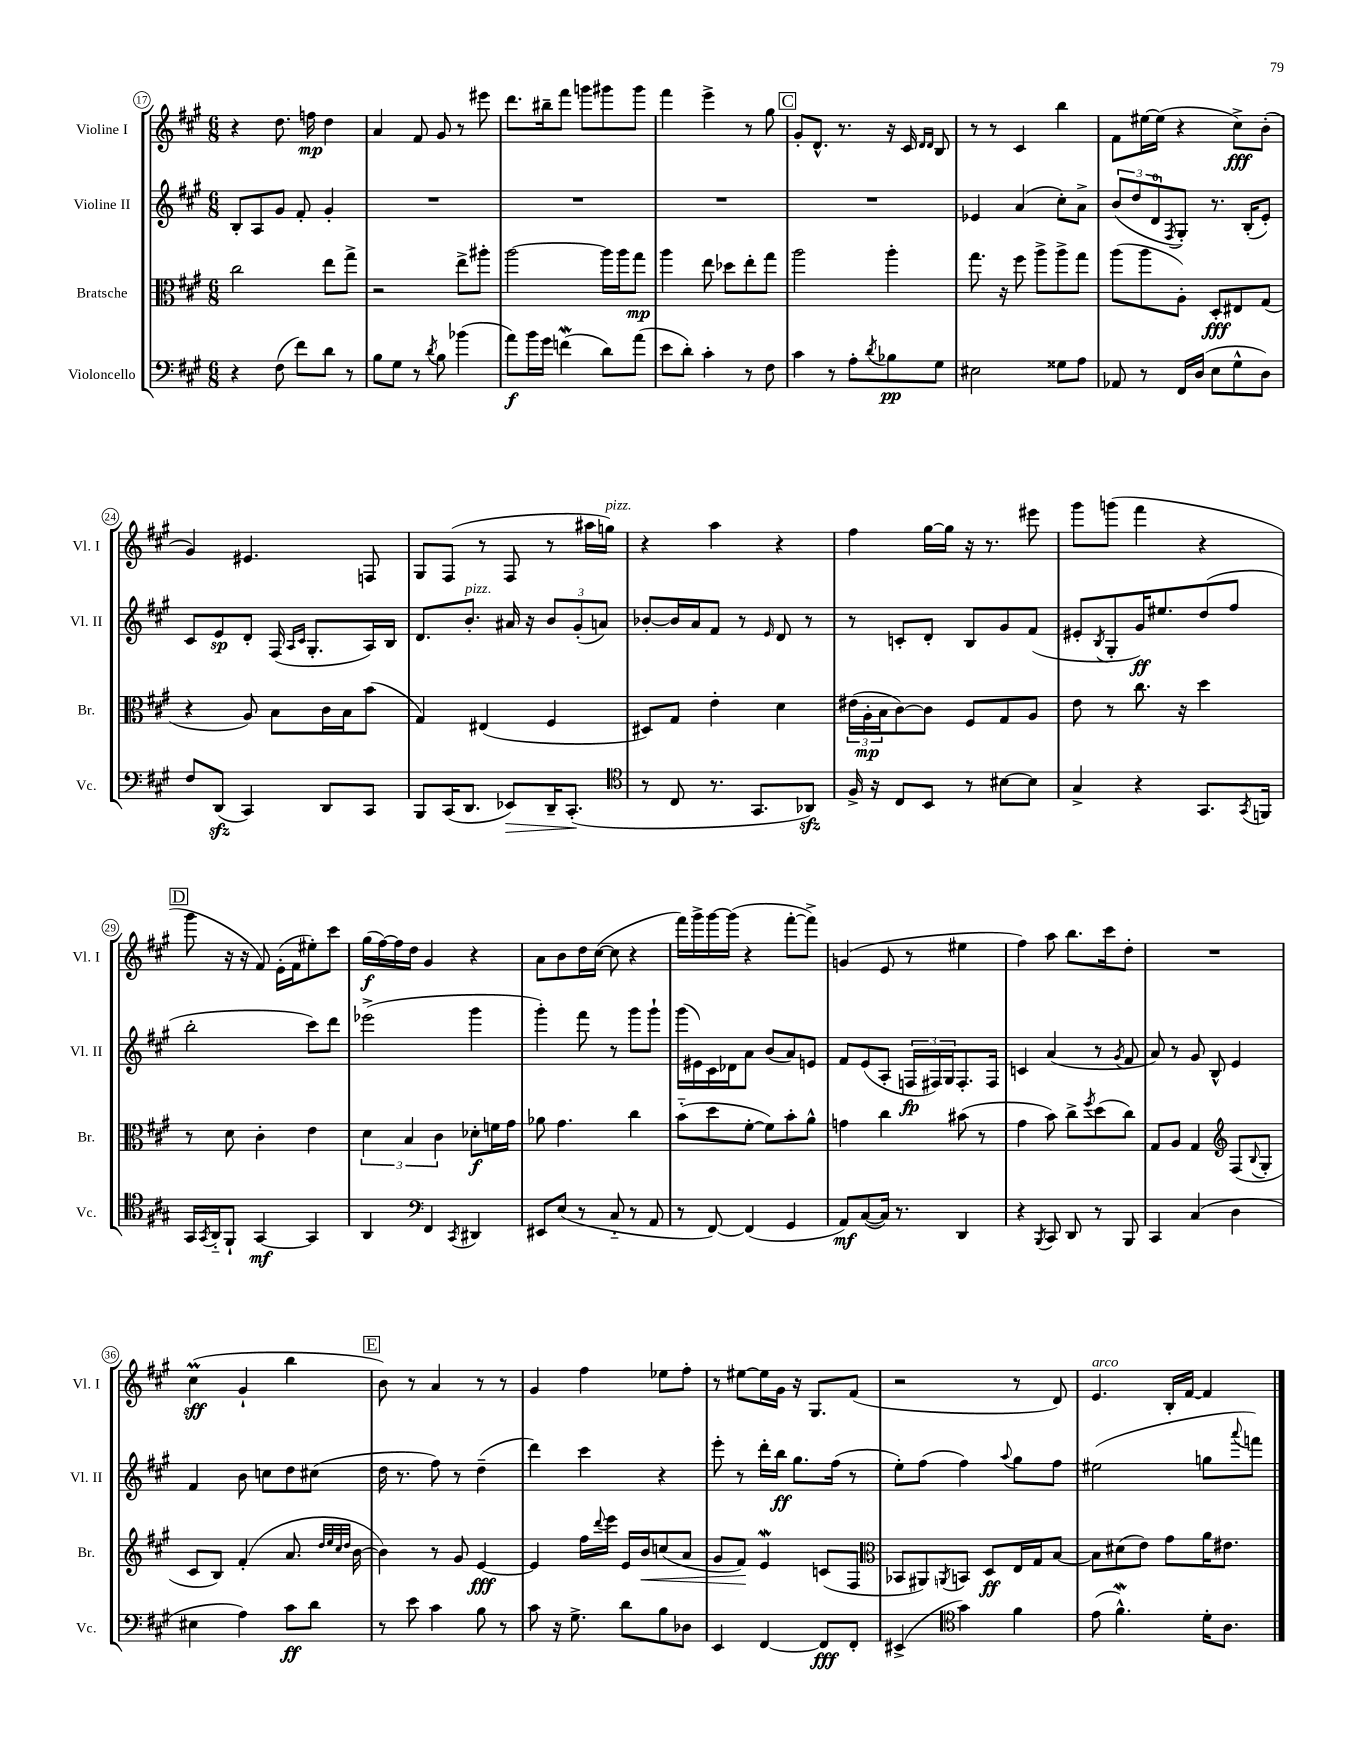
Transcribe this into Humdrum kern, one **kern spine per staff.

**kern	**kern	**kern	**kern
*staff4	*staff3	*staff2	*staff1
*clefF4	*clefC3	*clefG2	*clefG2
*k[f#c#g#]	*k[f#c#g#]	*k[f#c#g#]	*k[f#c#g#]
*M6/8	*M6/8	*M6/8	*M6/8
4r	2cc#\	8B'/L	4r
.	.	8A/	.
(8F#\	.	8g#/J	8.dd\
8f#\L)	.	8f#'/	.
.	.	.	16ff\
8d\J	8ee\L	4g#'/	4dd\
8r	8gg#^\J	.	.
=	=	=	=
8B\L	2r	2.r	4a/
8G#\J	.	.	.
8r	.	.	8f#/
8qd/	.	.	.
8B\	.	.	8g#/
(4b-\	8ee^\L	.	8r
.	8aa#'\J	.	8eee#\
=	=	=	=
8a\L)	[2aa\	2.r	8.ddd\L
16b\L	.	.	.
16g#\JJ	.	.	16bb#~\k
(4f\	.	.	8fff#\J
.	.	.	8ggg\L
8d\L)	16aa\]LL	.	8ggg#\
.	16aa\J	.	.
(8a\J	8gg#\J	.	8ggg#\J
=	=	=	=
8e\L	4aa\	2.r	4fff#\
8d'\J)	.	.	.
4c#'\	8ee\	.	4eee^\
.	8dd-\L	.	.
8r	8ee'\	.	8r
8F#\	8gg#\J	.	8gg#\
=	=	=	=
4c#\	2aa\	2.r	8g#'/L
.	.	.	8.d^^/J
8r	.	.	.
.	.	.	8.r
8A'\L	.	.	.
8qd/	.	.	.
8B-\	4aa'\	.	16r
.	.	.	16c#/
.	.	.	16qqd/LL
.	.	.	16qqd/JJ
8G#\J	.	.	8B/
=	=	=	=
2E#\	8.gg#\	4e-/	8r
.	.	.	8r
.	16r	.	.
.	8ff#\	(4a/	4c#/
.	8aa^\L	.	.
8G##\L	8aa^\	8cc#'\L)	4bb\
8A\J	8gg#\J	8a^\J	.
=	=	=	=
8AA-/	(8aa\L	(12b/L	8f#\L
.	.	12dd/	.
8r	8aa\	.	[16ee#\L
.	.	12d/	.
.	.	.	(16ee#\]JJ
.	.	8qF#/	.
16FF#/LL	8A'\J)	8G#'/J)	4r
(16D/JJ	.	.	.
8E\L	8D'/L	8.r	.
8G#^^\	8E#/	.	8cc#^\L)
.	.	(16B'/LK	.
8D\J)	(8G#/J	8e'/J)	(8b'\J
=	=	=	=
8F#/L	4r	8c#/L	4g#/)
(8DD/J	.	8e/	.
4CC#/)	8A/)	8d'/J	4.e#/
.	8B\L	(16F#/	.
.	.	16qqA/LL	.
.	.	16qqc#/JJ	.
.	.	8.G#'/L	.
8DD/L	16c#\L	.	.
.	16B\J	.	.
8CC#/J	(8b\J	16A/L)	8F/
.	.	16B/JJ	.
=	=	=	=
8BBB/L	4G#/)	8.d/L	8G#/L
(16CC#/K	.	.	(8F#/J
8.DD/J	.	8.b'/J	.
.	(4E#/	.	8r
8EE-/L)	.	16a#/	8F#/
.	.	16r	.
16DD~/K	4F#/	12b/L	8r
(8.CC#'/J	.	.	.
.	.	(12g#'/	.
.	.	.	16aa#\LL
.	.	12a/J)	.
.	.	.	16gg\JJ)
=	=	=	=
*clefC4	*	*	*
8r	8D#/L)	[8b-'/L	4r
8C#/	8G#/J	16b-/]L	.
.	.	16a/J	.
8.r	4e'\	8f#/J	4aa\
.	.	8r	.
8.GG#/L	.	.	.
.	.	16qqe/	.
.	4d\	8d/	4r
8AA-/J)	.	8r	.
=	=	=	=
16F#^/	(24e#\LL	8r	4ff#\
.	24A'\	.	.
16r	.	.	.
.	24B\J	.	.
8C#/L	[8c#\)	8c'/L	.
8BB/J	8c#\]J	8d'/J	[16gg#\LL
.	.	.	16gg#\]JJ
8r	8F#/L	8B/L	16r
.	.	.	8.r
[8B#\L	8G#/	8g#/	.
8B#\]J	8A/J	(8f#/J	8eee#\
=	=	=	=
4G#^/	8e\	8e#'/L	8ggg#\L
.	.	8qB/	.
.	8r	8G#'/	(8ggg\J
4r	8.cc#\	16g#/K)	4fff#\
.	.	8.ee#/	.
.	16r	.	.
8.GG#/L	4dd\	(8dd/	4r
.	.	8ff#/J	.
8qGG#/	.	.	.
16FF/Jk	.	.	.
=	=	=	=
16GG#/LL	8r	2bb'\	8ggg#\
8qGG#/	.	.	.
16AA'~/J	.	.	.
8FF#`/J	8d\	.	16r
.	.	.	16r
[4GG#/	4c#'\	.	8f#/)
.	.	.	(16e'\LL
.	.	.	16f#\J
4GG#/]	4e\	8ccc#\L)	8ee#'\)
.	.	8ddd\J	8ccc#\J
=	=	=	=
4AA/	6d\	(2eee-^\	(16gg#\LL
.	.	.	[16ff#\)
.	.	.	16ff#\]
.	6B/	.	.
.	.	.	16dd\JJ
*clefF4	*	*	*
4FF#/	.	.	4g#/
.	6c#\	.	.
8qCC#/	.	.	.
4DD#/	8d-'\L	4ggg#\	4r
.	16f\L	.	.
.	16g#\JJ	.	.
=	=	=	=
8EE#/L	8a-\	4ggg#'\)	8a\L
(8E/J	4.g#\	.	8b\
8r	.	8fff#\	16dd\L
.	.	.	([16cc#\JJ
8C#'~/	.	8r	8cc#\]
8r	4cc#\	8ggg#\L	4r
8AA/	.	8ggg#`\J	.
=	=	=	=
8r	(8b'~\L	(16ggg#\LL	16fff#\LL)
.	.	16e#\)	16ggg#^\
[8FF#/)	8dd\	16c#\	[16ggg#\
.	.	16d-\J	(16ggg#\]JJ
(4FF#/]	[8f#'\J	8a\J	4r
.	8f#\]L)	(8b/L	.
4GG#/	8b'\	8a/)	[8fff#'\L
.	8a^^\J	8e/J	8fff#^\]J)
=	=	=	=
8AA/L)	4g\	8f#/L	(4g/
([8C#/	.	(8e/	.
16C#/]Jk)	4cc#\	8A'/J	8e/
8.r	.	.	.
.	.	24F/LL	8r
.	.	24F#/)	.
.	.	24G#/J	.
4DD/	(8b#\	8.F#'/	4ee#\
.	8r	.	.
.	.	16F#/Jk	.
=	=	=	=
4r	4g#\	4c/	4ff#\)
8qBBB/	.	.	.
8CC#/	8b\)	(4a/	8aa\
8DD/	8cc#^\L	.	8.bb\L
.	8qff#/	.	.
8r	(8dd\	8r	.
.	.	.	16ccc#\k
.	.	8qg#/	.
8BBB/	8cc#\J)	8f#/	8dd'\J
=	=	=	=
4CC#/	8G#/L	8a/)	2.r
.	8A/J	8r	.
(4C#/	4G#/	8g#/	.
.	.	8B^^/	.
*	*clefG2	*	*
4D\	(8F#/L	4e/	.
.	8qqB/	.	.
.	8G#'/J	.	.
=	=	=	=
4E#\	8c#/L	4f#/	(4cc#\
.	8B/J)	.	.
4A\)	(4f#'/	8b\	4g#`/
.	.	8cc\L	.
8c#\L	8.a/	8dd\	4bb\
8d\J	.	(8cc#\J	.
.	32qqdd/LLL	.	.
.	32qqee/	.	.
.	32qqcc#/	.	.
.	32qqdd/JJJ	.	.
.	[16b\	.	.
=	=	=	=
8r	4b\])	16dd\	8b\)
.	.	8.r	.
8e\	.	.	8r
4c#\	8r	8ff#\)	4a/
.	8g#/	8r	.
8B\	[4e/	(4dd~\	8r
8r	.	.	8r
=	=	=	=
8c#\	4e/]	4ddd\)	4g#/
16r	.	.	.
8.G#^\	.	.	.
.	16ff#\LL	4ccc#\	4ff#\
.	8qqddd/	.	.
.	16eee\JJ	.	.
8d\L	16e/LL	.	.
.	16b/J	.	.
8B\	(8cc/	4r	8ee-\L
8D-\J	8a/J	.	8ff#'\J
=	=	=	=
4EE/	8g#/L	8eee'\	8r
.	8f#/J)	8r	[8ee#\L
[4FF#/	4e/	16ddd'\LL	16ee#\]L
.	.	16bb\JJ	16g#\JJ
.	.	8.gg#\L	16r
.	.	.	8.G#/L
8FF#/]L	(8c/L	.	.
.	.	(16ff#\Jk	.
8FF#'/J	8F#/J	8r	(8f#/J
=	=	=	=
*	*clefC3	*	*
(4EE#^/	8BB-/L	8ee'\L)	2r
.	8AA#/)	(8ff#\J	.
*clefC4	*	*	*
.	8qAA/	.	.
4g#\)	8BB/J	4ff#\)	.
.	8D/L	.	.
.	.	8qqaa/	.
4f#\	16E/L	8gg#\L	8r
.	16G#/J	.	.
.	[8B/J	8ff#\J	8d/)
=	=	=	=
(8e\	8B\]L	(2ee#\	4.e/
4.f#^^\)	(8d#\	.	.
.	8e\J)	.	.
.	8g#\L	.	16B'/LL
.	.	.	[16f#/JJ
16d'\LK	16a\K	8gg\L	4f#/]
8.A\J	8.e#\J	.	.
.	.	8qqaaa/	.
.	.	8fff\J)	.
==	==	==	==
*-	*-	*-	*-
